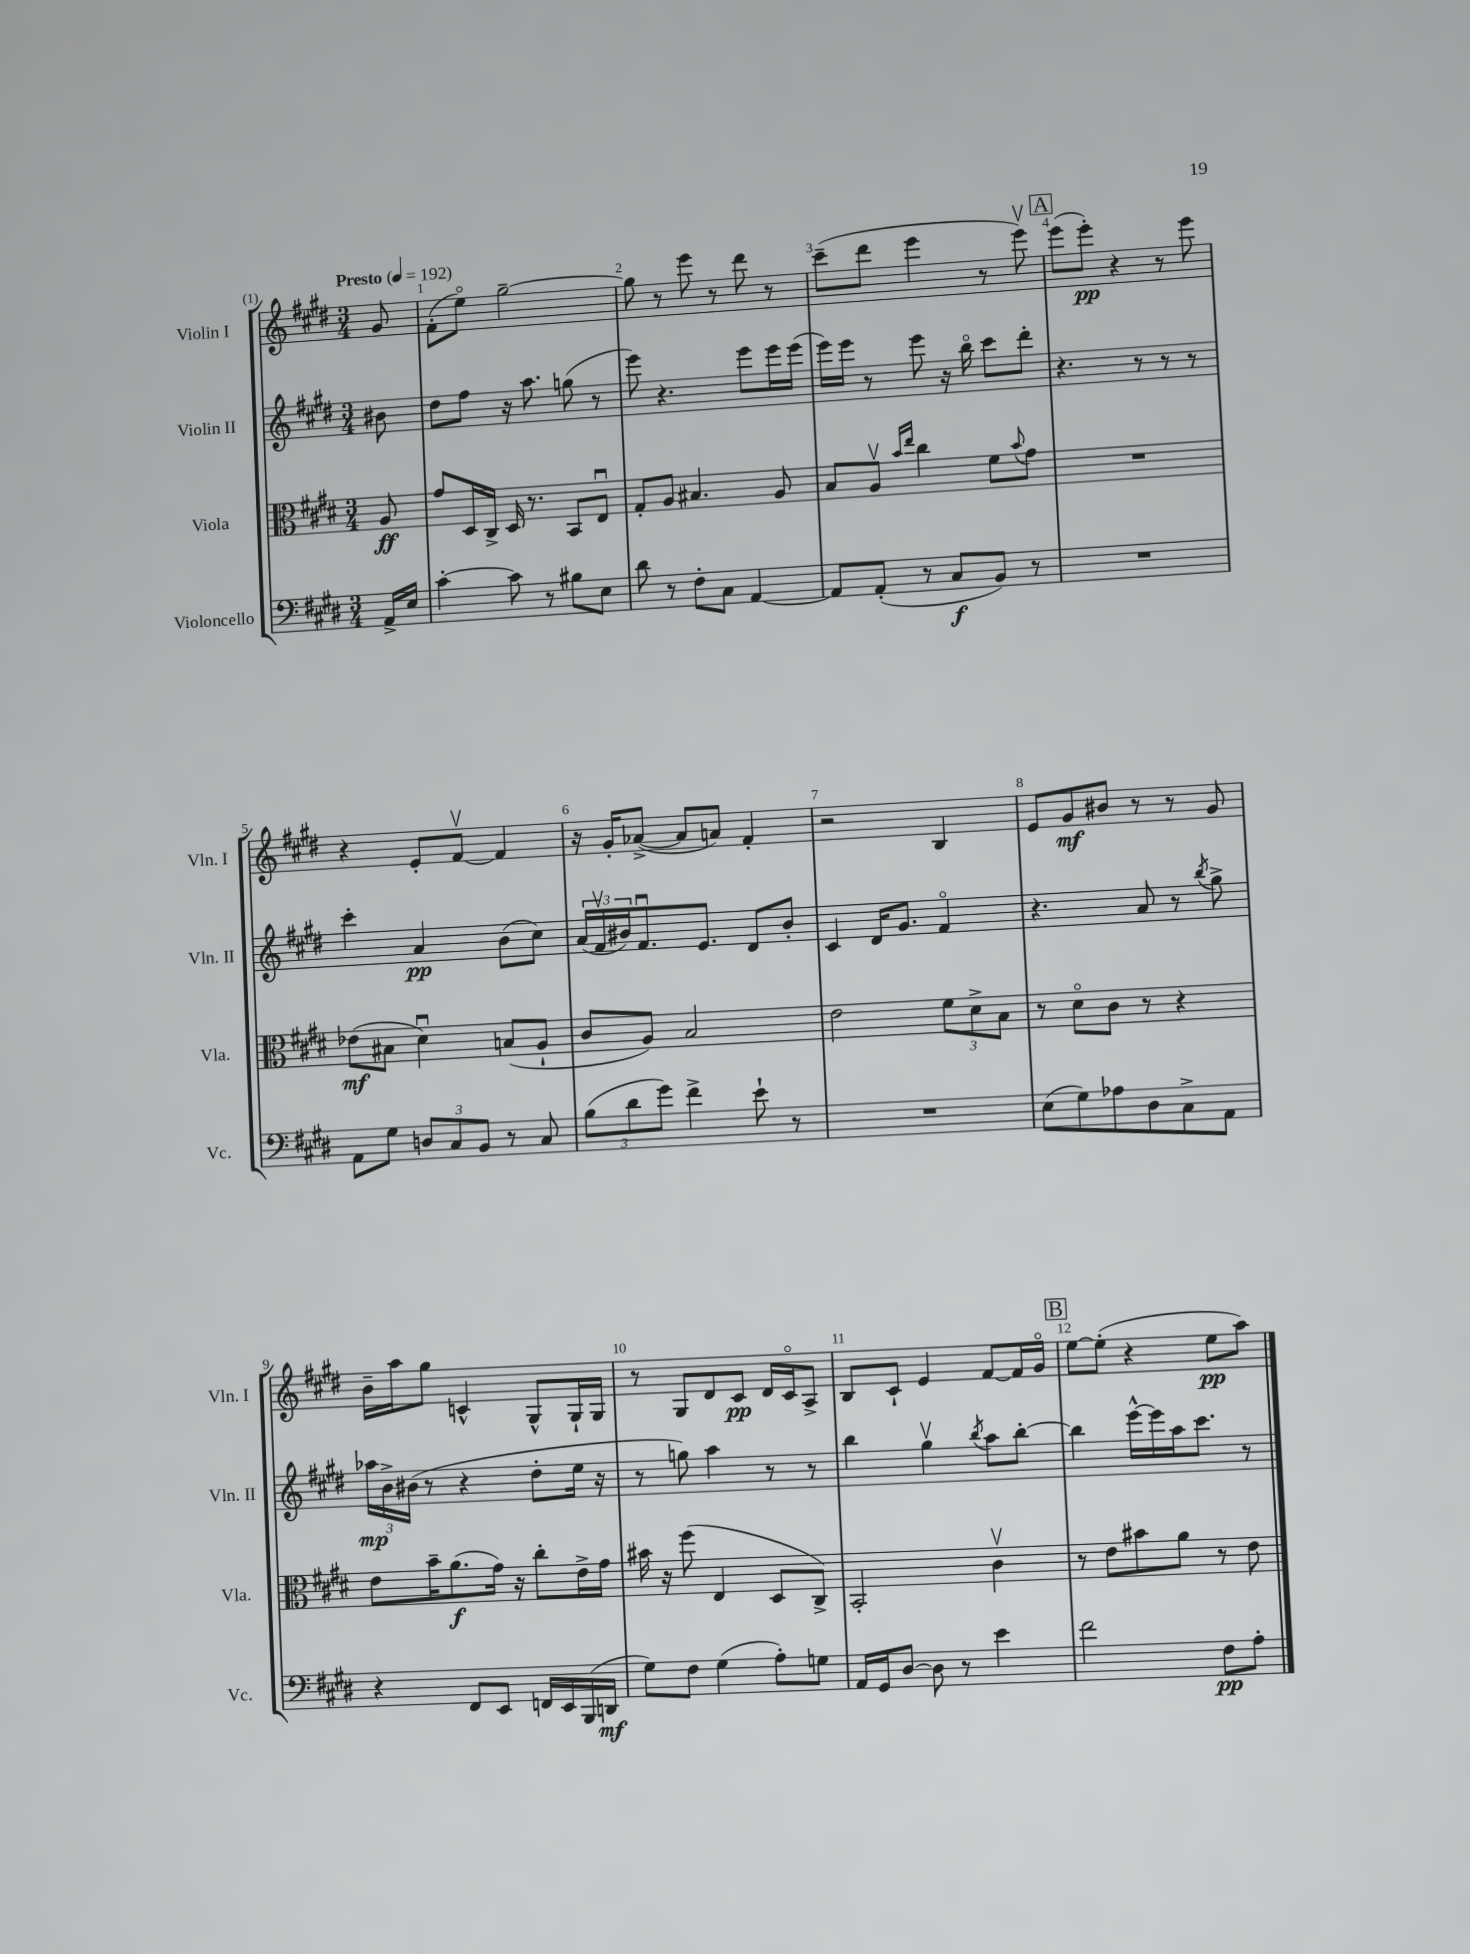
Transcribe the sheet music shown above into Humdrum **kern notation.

**kern	**kern	**kern	**kern
*staff4	*staff3	*staff2	*staff1
*clefF4	*clefC3	*clefG2	*clefG2
*k[f#c#g#d#]	*k[f#c#g#d#]	*k[f#c#g#d#]	*k[f#c#g#d#]
*M3/4	*M3/4	*M3/4	*M3/4
*MM192	*MM192	*MM192	*MM192
16AA^	8A	8b#	8g#
16E	.	.	.
=	=	=	=
[4c#'	8g#	8dd#	(8f#'
.	16D#	8ff#	8eeo)
.	16C#^	.	.
8c#]	16D#	16r	[2gg#~
.	8.r	8.aa	.
8r	.	.	.
8B#	8BB	(8gg	.
8E	8Eu	8r	.
=	=	=	=
8d#	8G#'	8eee)	8gg#]
8r	8A	4.r	8r
8F#'	4.B#	.	8eee
8C#	.	.	8r
[4AA	.	8eee	8ddd#
.	8A	16eee	8r
.	.	(16eee	.
=	=	=	=
8AA]	8B	16eee)	(8ccc#~
.	.	16eee	.
(8AA'	8Av	8r	8ddd#
.	16qqb	.	.
.	16qqee	.	.
8r	4cc#	8eee	4eee
8C#	.	16r	.
.	.	16bbo	.
8BB)	8f#	8ccc#	8r
.	8qqb	.	.
8r	8g#	8ddd#'	8eeev)
=	=	=	=
2.r	2.r	4.r	(8eee
.	.	.	8eee')
.	.	.	4r
.	.	8r	.
.	.	8r	8r
.	.	8r	8eee
=	=	=	=
8AA	(8e-	4ccc#'	4r
8G#	8B#	.	.
12D	4d#u)	4a	8e'
12C#	.	.	.
.	.	.	[8f#v
12BB	.	.	.
8r	(8B	(8b	4f#]
8C#	8A`	8cc#)	.
=	=	=	=
(12B	8c#	(24a	16r
.	.	24f#v	.
.	.	.	16g#'
12d#	.	24b#)	.
.	8A)	8.f#u	([8a-^
12g#)	.	.	.
4f#^	2B	.	8a-]
.	.	8.e	.
.	.	.	8a)
8e`	.	8d#	4f#'
8r	.	8b#'	.
=	=	=	=
2.r	2e	4c#	2r
.	.	16d#	.
.	.	8.g#	.
.	12f#	4f#o	4B
.	12d#^	.	.
.	12B	.	.
=	=	=	=
(8E	8r	4.r	8e
8G#)	8d#o	.	8g#
8A-	8c#	.	8b#
8D#	8r	8a	8r
8C#^	4r	8r	8r
.	.	8qbb	.
8AA	.	8gg#^	8g#
=	=	=	=
4r	8e	24aa-	16b~
.	.	24b^	.
.	.	.	16aa
.	.	(24b#	.
.	16b~	8r	8gg#
.	(8.a	.	.
8FF#	.	4r	4c^^
8EE	16g#)	.	.
.	16r	.	.
16FF	8cc#'	8dd#'	8G#^^
16EE	.	.	.
(16BBB	16e^	16ee	16G#`
16DD	16g#	16r	16G#
=	=	=	=
8G#)	16b#	8r	8r
.	16r	.	.
8F#	(8ff#	8gg)	8G#
(4G#	4E	4aa	8d#
.	.	.	8c#
8A')	8D#	8r	16d#
.	.	.	16c#o
8G	8C#^)	8r	8A^
=	=	=	=
16AA	2BB'	4bb	8B
16GG#	.	.	.
[8D#	.	.	8c#`
8D#]	.	4gg#v	4e
8r	.	.	.
.	.	8qbb	.
4e	4c#v	8aa	[8f#
.	.	[8bb'	16f#]
.	.	.	16g#o
=	=	=	=
2f#	8r	4bb]	[8ee
.	8e	.	(8ee']
.	8b#	[16eee^^	4r
.	.	16eee]	.
.	8a	16aa	.
.	.	8.ccc#	.
8F#	8r	.	8ee
8A'	8e	8r	8aa)
==	==	==	==
*-	*-	*-	*-
